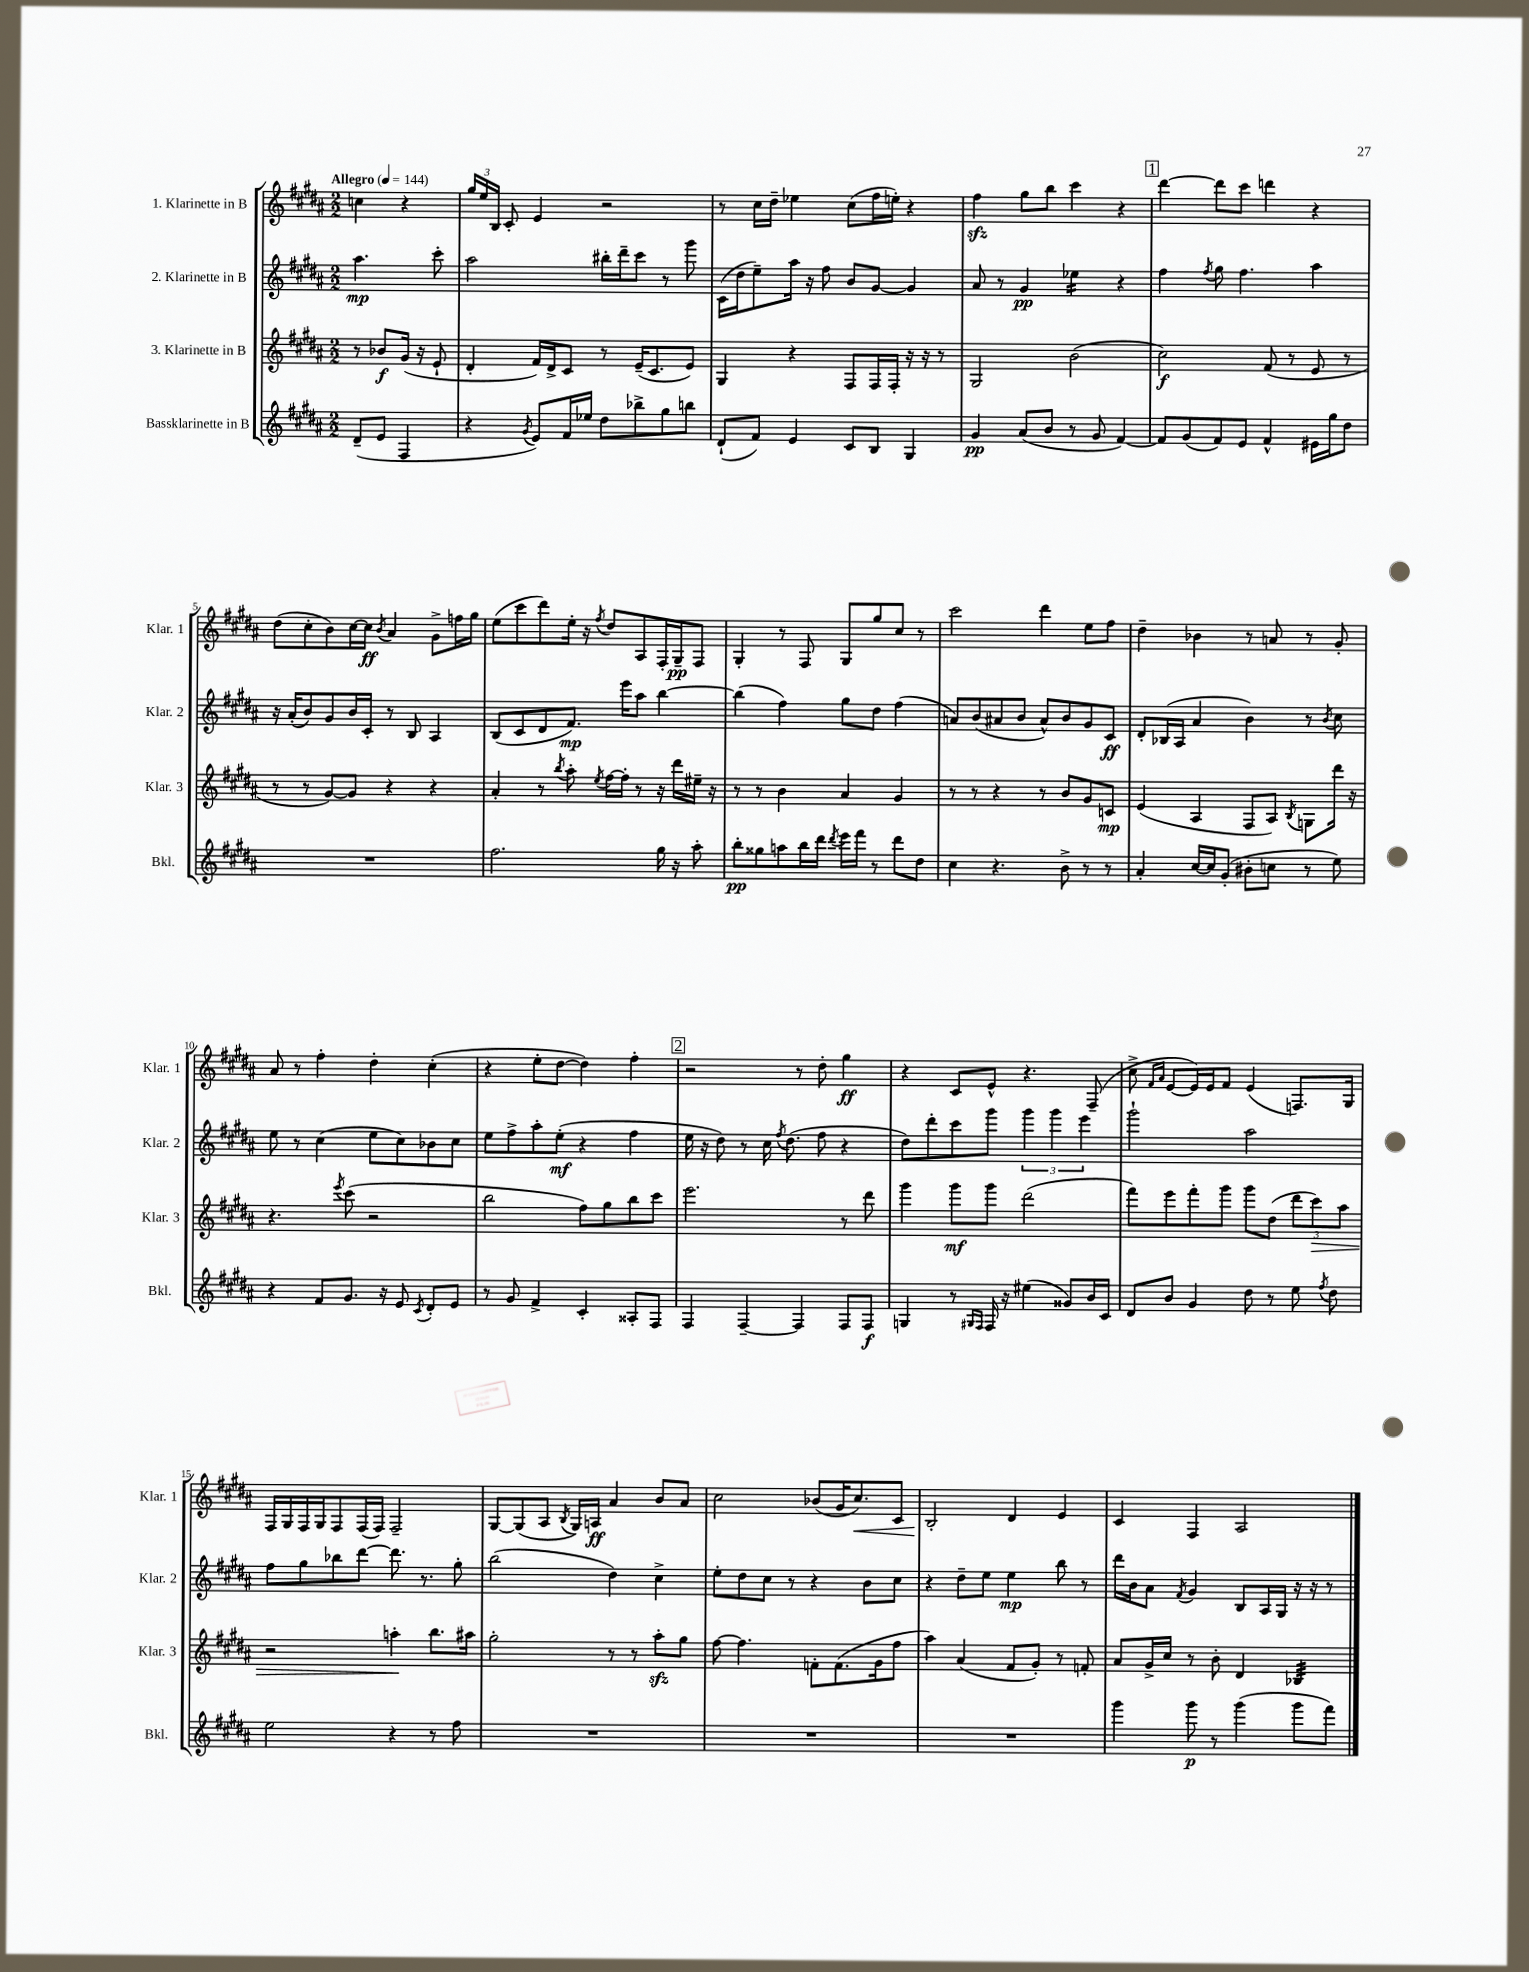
<<
\new StaffGroup <<
\new Staff = "s0" \with { instrumentName = "1. Klarinette in B" shortInstrumentName = "Klar. 1" } {
    \clef treble \key b \major \numericTimeSignature \time 2/2 \partial 2 \tempo "Allegro" 4 = 144
    \autoBeamOff c''4 r4 |
    \tuplet 3/2 { gis''16[ e''16 b16] } cis'8-. e'4 r2 |
    r8 cis''16[ dis''16]-- ees''4 cis''8[( fis''16 e''16]-.) r4 |
    fis''4\sfz gis''8[ b''8] cis'''4 r4 |
    \mark \markup { \box "1" } dis'''4~ dis'''8[ cis'''8] d'''4 r4 |
    dis''8[( cis''8-. b'8) cis''16~ cis''16]\ff \acciaccatura { b'8 } ais'4 gis'8[-> f''16 gis''16] |
    e''8[( cis'''8 dis'''8) e''16]-. r16 \acciaccatura { fis''8 } dis''8[ ais8 fis16-. gis16--\pp fis8] |
    gis4-. r8 fis8 gis8[ gis''8 cis''8] r8 |
    cis'''2 dis'''4 e''8[ fis''8] |
    dis''4-- bes'4 r8 a'8 r8 gis'8-. |
    ais'8 r8 fis''4-. dis''4-. cis''4-.( |
    r4 e''8[-. dis''8]~ dis''4) fis''4-. |
    \mark \markup { \box "2" } r2 r8 dis''8-. gis''4\ff |
    r4 cis'8[ e'8]-^ r4. fis8--( |
    cis''8-> \grace { fis'16[ ais'16] } e'8[~ e'16) e'16 fis'8] e'4( f8.[) gis16] |
    fis16[ gis16 fis16 gis16 fis8 fis16( fis16]) fis2-- |
    gis8[~ gis8( ais8] \acciaccatura { b8 } gis16[) a16]\ff ais'4 b'8[ ais'8] |
    cis''2 bes'8[( gis'16 cis''8.\<) cis'8] |
    b2-.\! dis'4 e'4 |
    cis'4 fis4 ais2 \bar "|." |
}
\new Staff = "s1" \with { instrumentName = "2. Klarinette in B" shortInstrumentName = "Klar. 2" } {
    \clef treble \key b \major \numericTimeSignature \time 2/2 \partial 2
    \autoBeamOff ais''4.\mp cis'''8-. |
    ais''2 bis''16[-. dis'''16-- cis'''8] r8 gis'''8 |
    cis'16[( dis''16 e''8--) ais''16] r16 fis''8 b'8[ gis'8]~ gis'4 |
    ais'8 r8 gis'4\pp ees''4:16 r4 |
    \mark \markup { \box "1" } fis''4 \acciaccatura { fis''8 } gis''8 fis''4. ais''4 |
    r16 ais'16[-.( b'8) gis'8 b'16 cis'16]-. r8 b8 ais4 |
    b8[( cis'8 dis'8 fis'8.]\mp) e'''16[ ais''8] b''4~ |
    b''4( fis''4) gis''8[ dis''8] fis''4( |
    a'8[) b'8( ais'8 b'8] ais'8[-^) b'8 gis'8 cis'8]\ff |
    dis'8[-. bes16( ais16] ais'4 b'4) r8 \acciaccatura { b'8 } cis''8 |
    e''8 r8 cis''4( e''8[ cis''8) bes'8 cis''8] |
    e''8[ fis''8-> ais''8-. e''8]-.\mf( r4 fis''4 |
    \mark \markup { \box "2" } e''16 r16 dis''8) r8 cis''16 \acciaccatura { fis''8 } dis''8.( fis''8 r4 |
    dis''8[) dis'''8-. cis'''8 gis'''8] \tuplet 3/2 { gis'''4 gis'''4 e'''4 } |
    gis'''2-! ais''2 |
    fis''8[ gis''8 bes''8 dis'''8]~ dis'''8. r8. gis''8-. |
    b''2( dis''4) cis''4-> |
    e''8[-. dis''8 cis''8] r8 r4 b'8[ cis''8] |
    r4 dis''8[-- e''8] e''4\mp b''8 r8 |
    dis'''16[ b'16 ais'8] \acciaccatura { fis'8 } gis'4 b8[ ais16 gis16] r16 r16 r8 \bar "|." |
}
\new Staff = "s2" \with { instrumentName = "3. Klarinette in B" shortInstrumentName = "Klar. 3" } {
    \clef treble \key b \major \numericTimeSignature \time 2/2 \partial 2
    \autoBeamOff r8 bes'8[\f gis'16]( r16 e'8-! |
    dis'4-. fis'16[) dis'16-> cis'8] r8 e'16[--( cis'8. e'8]) |
    gis4 r4 fis8[ fis16 fis16]-. r16 r16 r8 |
    gis2 b'2( |
    \mark \markup { \box "1" } cis''2\f) fis'8( r8 e'8 r8 |
    r8 r8 gis'8[~) gis'8] r4 r4 |
    ais'4-. r8 \acciaccatura { b''8 } ais''8-. \acciaccatura { e''8 } fis''16[~ fis''16]-. r8 r16 dis'''16[ eis''16]-- r16 |
    r8 r8 b'4 ais'4 gis'4 |
    r8 r8 r4 r8 b'8[ gis'8 c'8]\mp |
    e'4( ais4 fis8[ ais8]) \acciaccatura { b8 } g8[ dis'''16] r16 |
    r4. \acciaccatura { e'''8 } cis'''8( r2 |
    b''2 fis''8[) gis''8 b''8 cis'''8] |
    \mark \markup { \box "2" } e'''2. r8 dis'''8 |
    gis'''4 gis'''8[\mf gis'''8] dis'''2( |
    fis'''8[) e'''8 fis'''8-. gis'''8] gis'''8[ dis''8]( \tuplet 3/2 { dis'''8[ cis'''8\>) ais''8] } |
    r2 a''4-.\! b''8.[ ais''16] |
    gis''2-. r8 r8 ais''8[-.\sfz gis''8] |
    fis''8~ fis''4. f'8[-. f'8.( gis'16 fis''8] |
    ais''4) ais'4( fis'8[ gis'8]-.) r8 f'8-. |
    ais'8[ gis'16-> cis''16] r8 b'8-. dis'4 bes4:32 \bar "|." |
}
\new Staff = "s3" \with { instrumentName = "Bassklarinette in B" shortInstrumentName = "Bkl." } {
    \clef treble \key b \major \numericTimeSignature \time 2/2 \partial 2
    \autoBeamOff dis'8[--( e'8] fis4 |
    r4 \acciaccatura { gis'8 } e'8[) fis'16 ees''16] dis''8[ bes''8-> gis''8 b''8] |
    dis'8[-!( fis'8]) e'4 cis'8[ b8] gis4 |
    gis'4\pp ais'8[( b'8] r8 gis'8 fis'4~) |
    \mark \markup { \box "1" } fis'8[ gis'8( fis'8) e'8] fis'4-^ eis'16[ gis''16 dis''8] |
    R1 |
    fis''2. gis''16 r16 ais''8-. |
    b''8[-.\pp gisis''8 a''8 b''16 dis'''16] \acciaccatura { dis'''8 } e'''16[ fis'''16] r8 dis'''8[ dis''8] |
    cis''4 r4. b'8-> r8 r8 |
    ais'4-. cis''16[~ cis''16 gis'8]-.( bis'8[-. c''8] r8 e''8) |
    r4 fis'8[ gis'8.] r16 e'8 \acciaccatura { cis'8 } dis'8[-. e'8] |
    r8 gis'8 fis'4-> cis'4-. aisis8[-. fis8] |
    \mark \markup { \box "2" } fis4 fis4~-- fis4 fis8[ fis8]\f |
    g4 r8 \grace { gis16[ fis16] } fis16 r16 eis''4( gisis'8[) b'16 cis'16] |
    dis'8[ b'8] gis'4 dis''8 r8 e''8 \acciaccatura { fis''8 } dis''8 |
    e''2 r4 r8 fis''8 |
    R1 |
    R1 |
    R1 |
    gis'''4 gis'''8\p r8 gis'''4( gis'''8[ fis'''8]) \bar "|." |
}
>>
>>
